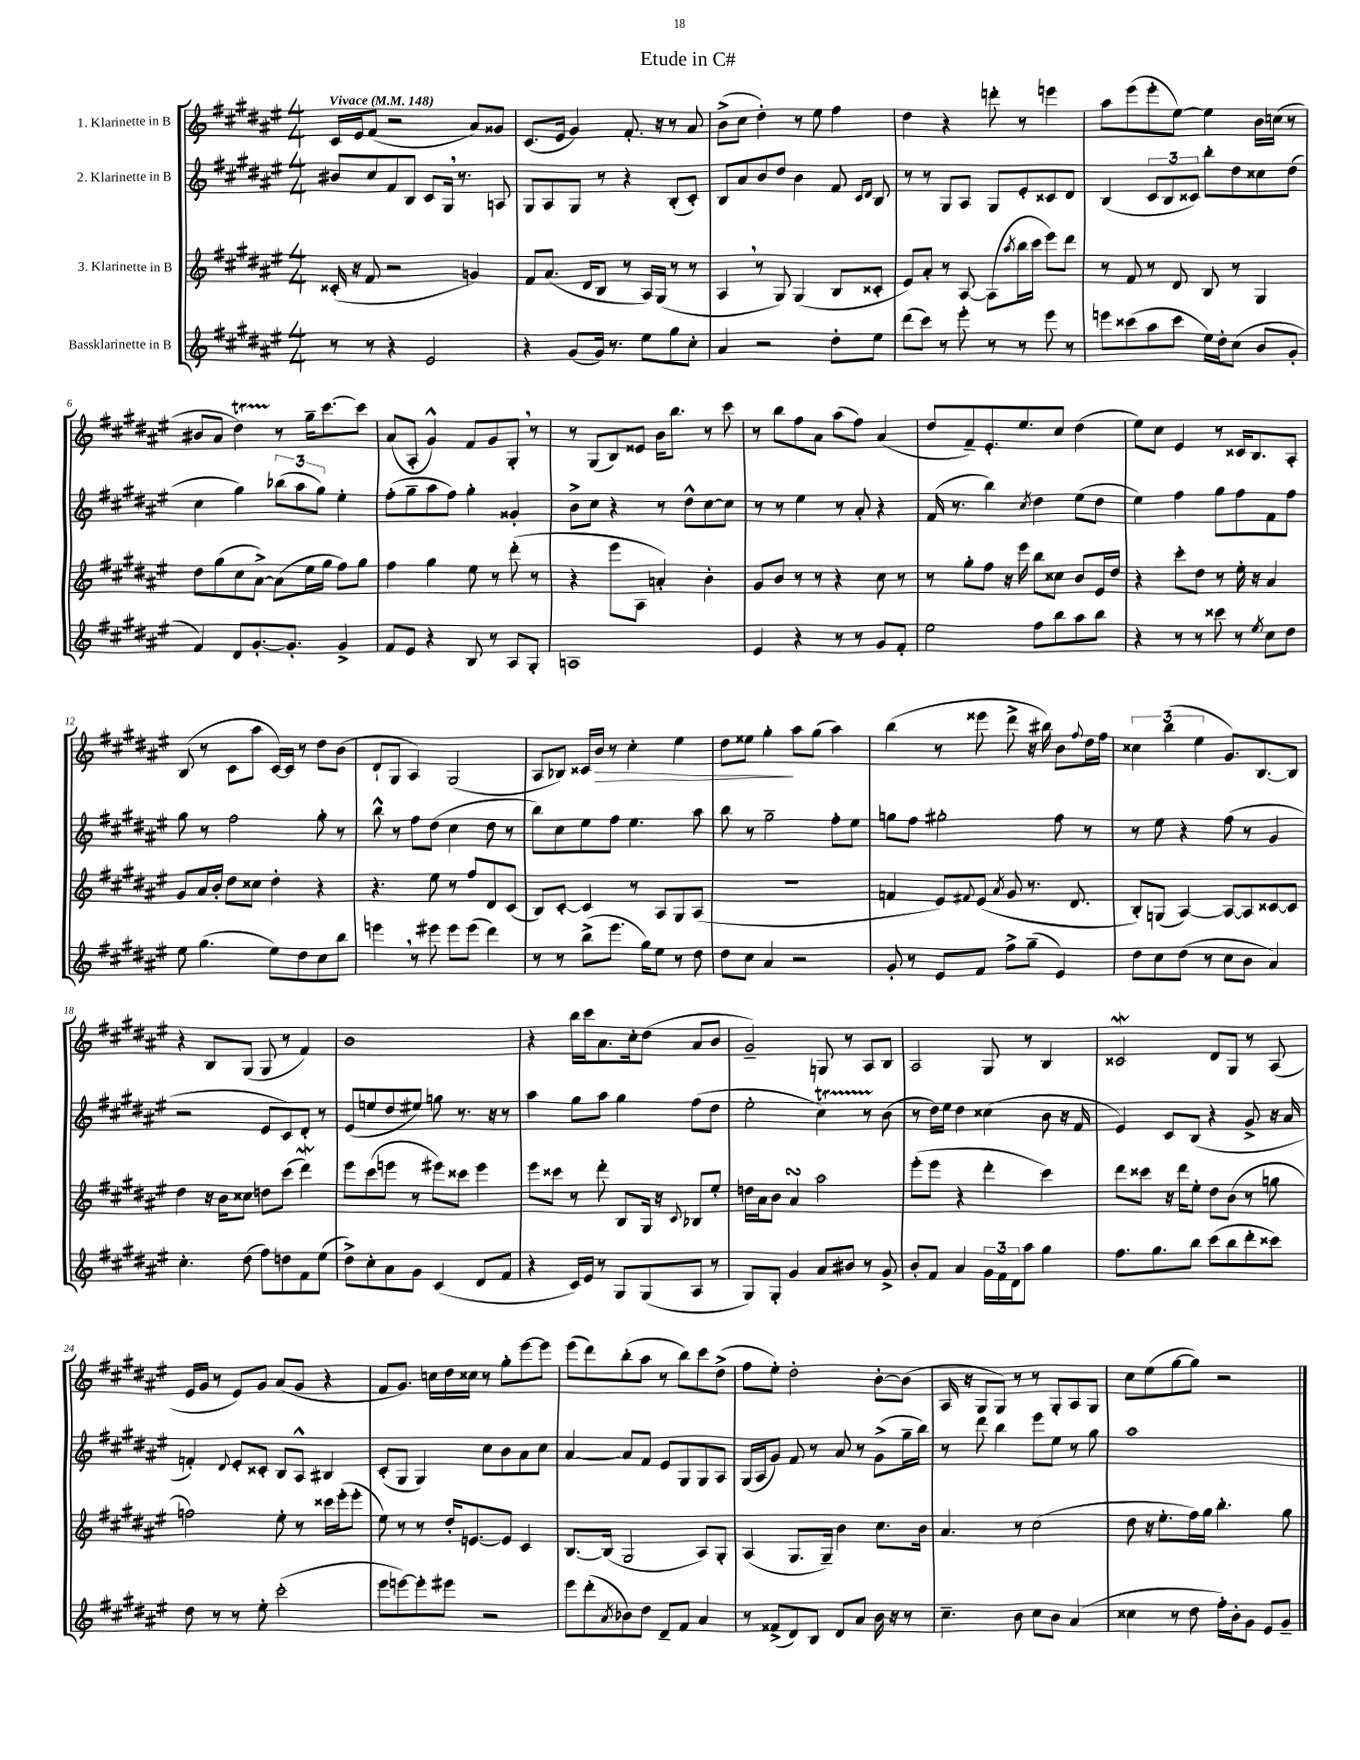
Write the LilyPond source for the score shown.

\header { title = "Etude in C#" }
<<
\new StaffGroup <<
\new Staff = "s0" \with { instrumentName = "1. Klarinette in B" } {
    \clef treble \key fis \major \numericTimeSignature \time 4/4 \tempo "Vivace" 4 = 148
    cis'16 eis'16 fis'8( r2 ais'8) gisis'8 |
    cis'8.( eis'16 gis'4) fis'8.-. r16 r8 ais'8 |
    b'8->( cis''8 dis''4-.) r8 eis''8 fis''4 |
    dis''4 r4 d'''8-. r8 e'''4 |
    ais''8 eis'''8( eis'''8-. eis''8~) eis''4 b'16 c''16( r8 |
    bis'8 ais'8 dis''4\startTrillSpan) r8\stopTrillSpan gis''16-- cis'''8.~ cis'''8 |
    ais'8( ais8-. gis'4-^) fis'8 gis'8 gis8-. \breathe r8 |
    r8 gis8( b8) eisis'8 b'16 b''8. r8 cis'''8 |
    r8 b''8 fis''8 ais'8 ais''8( fis''8) ais'4( |
    dis''8 fis'8--) eis'8.-. eis''8. cis''8 dis''4( |
    eis''8) cis''8 eis'4 r8 cisis'16 b8. ais8-. |
    b8( r8 cis'8 ais''8 cis'16~) cis'16 r8 dis''8 b'8( |
    dis'8-! gis8 ais4) gis2( |
    ais8 bes8) cisis'16 b'16\> r8 cis''4-. eis''4 |
    dis''8 eisis''8 gis''4-.\! ais''8 gis''8( ais''4) |
    b''4( r8 eisis'''8 dis'''8-> r16 bis''16) b'8 \appoggiatura { fis''8 } dis''16 fis''16 |
    \tuplet 3/2 { cisis''4 b''4( eis''4 } gis'8.) b8.~ b8 |
    r4 b8 gis8( gis8 r8 fis'4) |
    b'1 |
    r4 b''16 cis'''16 ais'8. cis''16-. dis''8( ais'8 b'8 |
    gis'2--) g8 r8 ais8 b8 |
    ais2 gis8 r8 b4 |
    cisis'2\mordent dis'8 gis8 r8 ais8( |
    eis'16 gis'16 r8 eis'8) gis'8 ais'8( gis'8 r4 |
    fis'8 gis'8.) c''16 dis''16 cisis''16 r8 gis''8-. eis'''8~ eis'''8 |
    eis'''8( dis'''8) b''8-.( ais''8 r8 b''8) cis'''8 dis''8->( |
    fis''8 eis''8-.) dis''2-. b'8~-. b'8( |
    ais16 r16 gis8 gis8) r8 r8 gis8-. ais8 gis8 |
    cis''8 eis''8( gis''8~ gis''8) r2 \bar "|." |
}
\new Staff = "s1" \with { instrumentName = "2. Klarinette in B" } {
    \clef treble \key fis \major \numericTimeSignature \time 4/4
    bis'8 cis''8 fis'8 b8 cis'8 gis16 \breathe r8. a8 |
    gis8 ais8 gis8 r8 r4 b8-.( cis'8-.) |
    b8 ais'8 b'8 dis''8 b'4 fis'8 \grace { cis'16 dis'16 } b8 |
    r8 r8 gis8 ais8 gis8 eis'8-. cisis'8 dis'8 |
    b4( \tuplet 3/2 { cis'8 b8 cisis'8) } b''8-. dis''8 cisis''8 dis''8( |
    cis''4 gis''4) \tuplet 3/2 { bes''8( ais''8 gis''8) } eis''4-. |
    fis''8-.( gis''8-- ais''8 fis''8) gis''4-. gisis'4-. |
    b'8-> cis''8 r4 r8 dis''8-^ cis''8~ cis''8 |
    r8 r8 eis''4 r8 ais'8-. r4 |
    fis'16( r8. b''4) \acciaccatura { cis''8 } dis''4 eis''8( dis''8 |
    eis''4) fis''4 gis''8 fis''8 fis'8 fis''8 |
    gis''8 r8 fis''2 gis''8-. r8 |
    b''8-^ r8 fis''8 dis''8( cis''4 dis''8 r8 |
    b''8) cis''8 eis''8 fis''8 eis''4. ais''8 |
    b''8 r8 gis''2-- fis''8-. eis''8 |
    g''8 fis''8 gis''2-. fis''8 r8 |
    r8 eis''8 r4 fis''8( r8 gis'4 |
    r2 eis'8 cis'8) dis'8-. r8 |
    eis'8( e''8 dis''8 eis''8) g''8 r8. r16 r8 |
    ais''4 gis''8 ais''8 gis''4 fis''8( dis''8 |
    eis''2-. cis''4\startTrillSpan) r8 b'8\stopTrillSpan( |
    r8 dis''16) eis''16 dis''4 cisis''4( b'8 r16 fis'16 |
    eis'4) cis'8 b8( r4 gis'8-> r16 ais'16 |
    f'4-.) \appoggiatura { dis'8 } eis'8-. cisis'8-. b8 ais8-^ bis4 |
    cis'8-.( gis8 gis4) cis''8 b'8 ais'8 cis''8 |
    ais'4~ ais'8 fis'8 eis'8 gis8 gis8 ais8 |
    gis16( ais16 gis'8) fis'8 r8 ais'8 r8 gis'8->( gis''16-- b''16) |
    r8 dis'''8 b''4 eis'''8 eis''8 r8 gis''8 |
    ais''1 \bar "|." |
}
\new Staff = "s2" \with { instrumentName = "3. Klarinette in B" } {
    \clef treble \key fis \major \numericTimeSignature \time 4/4
    cisis'16-.( r16 fis'8 r2 g'4) |
    fis'8 ais'8.( dis'16 b8 r8 ais16) gis16( r8 r8 |
    ais4 \breathe r8 gis8) gis4( b8 cisis'8-. |
    eis'8) ais'8-. r8 ais8~ ais8( \acciaccatura { ais''8 } b''16 cis'''16 eis'''8) dis'''8 |
    r8 fis'8 r8 dis'8 b8 r8 gis4 |
    dis''8 gis''8( cis''8 ais'8~->) ais'8( eis''16 gis''16 fis''8) gis''8 |
    fis''4 gis''4 eis''8 r8 dis'''8-.( r8 |
    r4 eis'''8 ais8 a'4-.) b'4-. |
    gis'8 b'8 r8 r8 r4 cis''8 r8 |
    r8 gis''8-. fis''8 r16 eis'''16 b''8 cisis''8 b'8 eis'16 dis''16 |
    r4 cis'''8-. dis''8 r8 eis''16-. r16 ais'4 |
    gis'8 ais'16 b'16-. dis''8 cisis''8 dis''4-. r4 |
    r4. eis''8 r8 fis''8 dis'8 cis'8( |
    b8) cis'8~-. cis'4 r8 ais8 gis8 ais8( |
    R1 |
    f'4 eis'8) \appoggiatura { fis'8 } eis'8( \acciaccatura { ais'8 } gis'8 r8. dis'8. |
    b8-.) g8( ais4~) ais8~ ais8 cisis'8~ cisis'8 |
    dis''4 r16 b'16 cisis''8 d''8 cis'''8( dis'''4\mordent) |
    eis'''8 cis'''8( e'''8 r8 eis'''8) cisis'''8 eis'''4 |
    eis'''8 cisis'''8 r8 dis'''8-. b8 gis16 r16 \appoggiatura { cis'8 } bes8 eis''8-. |
    d''16 ais'16 b'8 ais'4\turn ais''2 |
    eis'''8-.( eis'''8 r4 dis'''4-. cis'''4) |
    dis'''8 cisis'''8 r16 dis'''16 eis''8-. dis''8 b'8( r8 g''8 |
    f''2) eis''8-. r8 cisis'''16 eis'''16-.( eis'''8-. |
    eis''8) r8 r8 dis''16-. e'8.~ e'8 cis'4 |
    b8.~ b16( gis2 ais8) gis8-. |
    ais4( gis8. gis16--) b'4 cis''8. b'16 |
    ais'4. r8 cis''2( |
    dis''8 r16 eis''8.-. fis''16) gis''16 b''4.-. gis''8 \bar "|." |
}
\new Staff = "s3" \with { instrumentName = "Bassklarinette in B" } {
    \clef treble \key fis \major \numericTimeSignature \time 4/4
    r8 r8 r4 eis'2 |
    r4 gis'8( gis'16) r8. eis''8 gis''8 cis''8-. |
    ais'4 r2 dis''8-. eis''8 |
    dis'''8( cis'''8) r8 eis'''8-. r8 r8 eis'''8 r8 |
    e'''8 cisis'''8( ais''8 cisis'''8 eis''16) dis''16-. cis''8( b'8 gis'8-. |
    fis'4) dis'8 gis'8.~-. gis'8.-. gis'4-> |
    fis'8 eis'8 r4 b8 r8 ais8 gis8-. |
    a1 |
    eis'4 r4 r8 r8 gis'8 fis'8-. |
    eis''2 fis''8 b''8 ais''8 b''8 |
    r4 r8 r8 cisis'''8 r8 \acciaccatura { eis''8 } cis''8 dis''8 |
    eis''8 gis''4.( eis''8) dis''8 cis''8 b''8 |
    e'''4 \breathe r8 eis'''8 eis'''8 eis'''8( dis'''4) |
    r8 r8 b''8->( eis'''8. gis''16) eis''8 r8 dis''8 |
    dis''8 cis''8 ais'4 r2 |
    gis'8-. r8 eis'8 fis'8 fis''8-> gis''8--( eis'4) |
    dis''8 cis''8 dis''8( r8 cis''8 b'8 ais'4) |
    cis''4.-. dis''8( fis''8) d''8 fis'8 eis''8( |
    dis''8->) cis''8-. ais'8 gis'8 cis'4( dis'8 fis'8 |
    r4 cis'16) eis'16 r8 gis8 gis8( ais8 r8 |
    gis8) gis8-. gis'4 ais'8 bis'8 r8 gis'8-> |
    b'8-. fis'8 ais'4 \tuplet 3/2 { gis'16 fis'16 dis'16 } ais''8 gis''4 |
    fis''8. gis''8. b''8 cis'''8( b''8 dis'''8-. cisis'''8) |
    dis''8 r8 r8 eis''8-. cis'''2-.( |
    eis'''8 e'''8~) e'''8-. eis'''8 r2 |
    eis'''8 dis'''8-.( \acciaccatura { ais'8 } bes'8) dis''8 dis'8-- fis'8 ais'4 |
    r8 fisis'8->( dis'8) b8 dis'8 ais'8 b'16 r16 r8 |
    cis''4.-- b'8 cis''8 b'8 ais'4( |
    cisis''4 r8 dis''8 fis''16-.) b'16-. gis'8 eis'8 gis'8-- \bar "|." |
}
>>
>>
